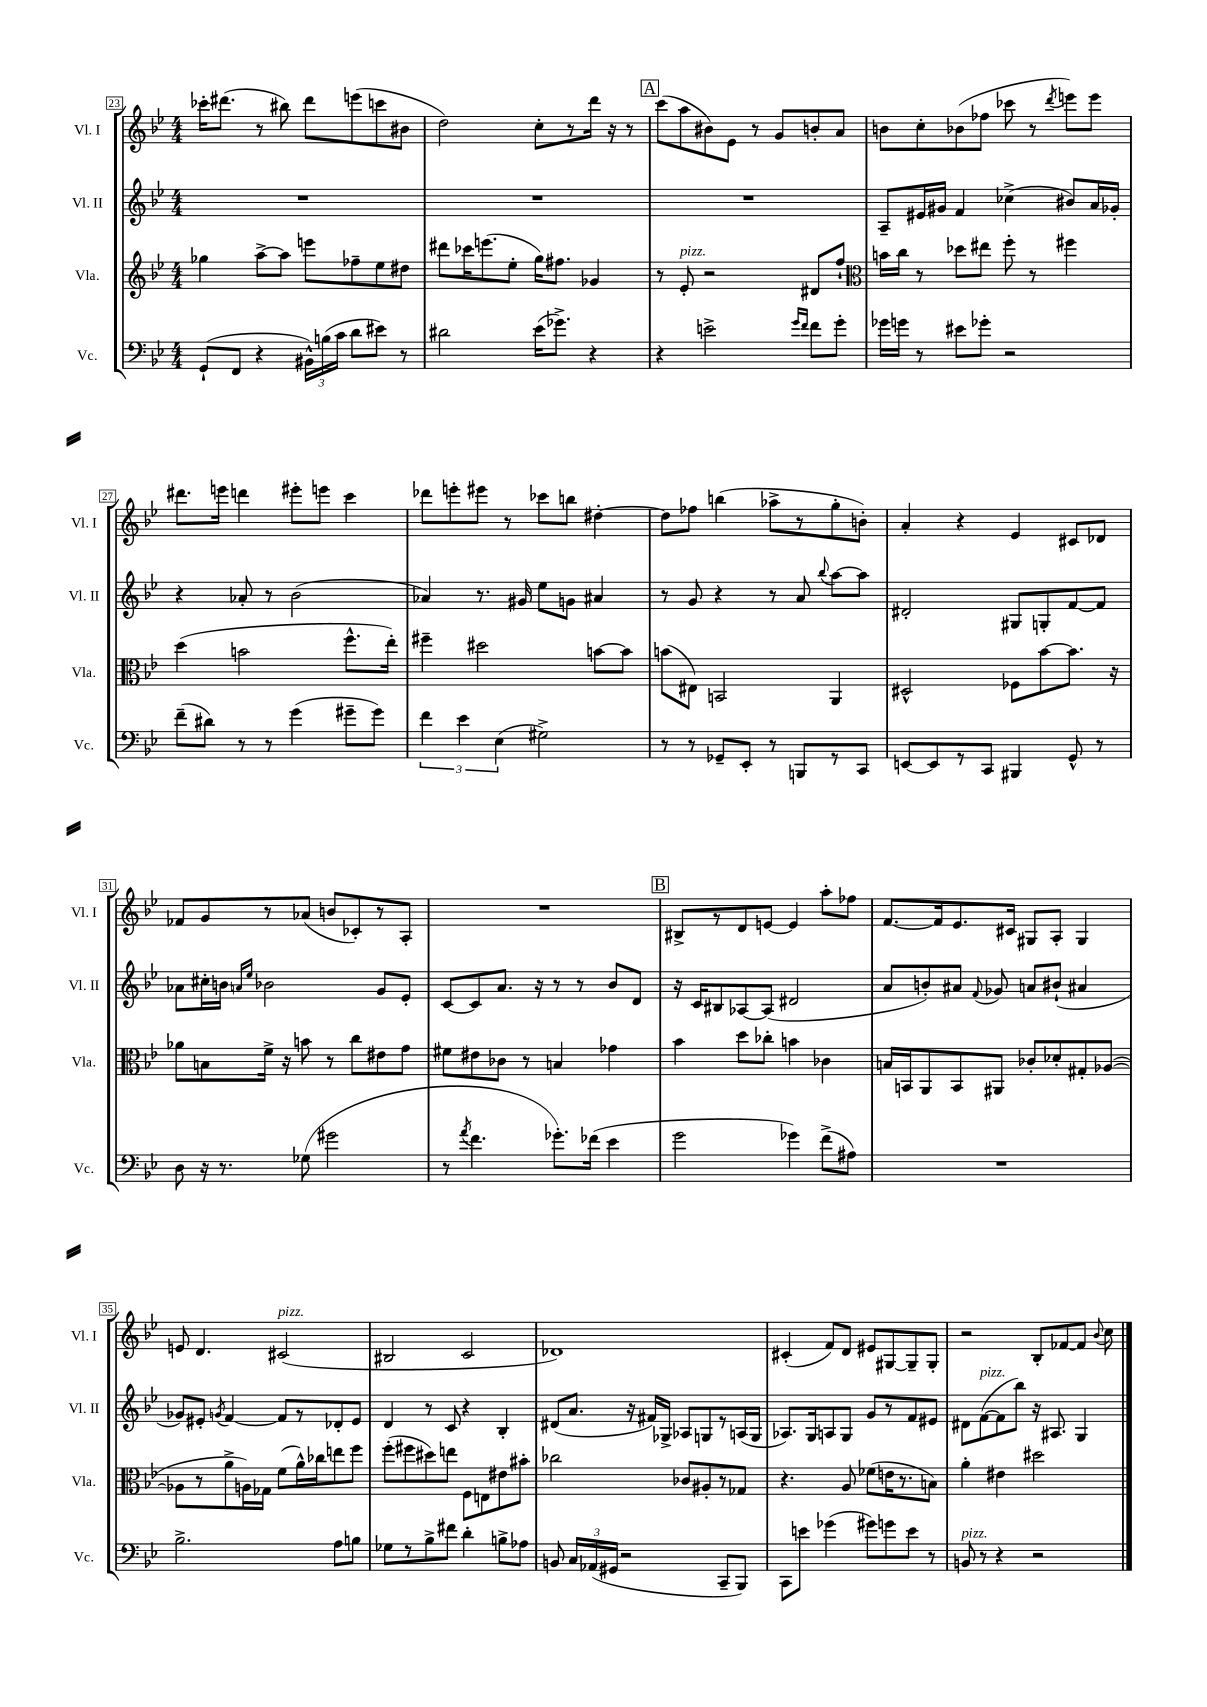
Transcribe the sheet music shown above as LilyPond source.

<<
\new StaffGroup <<
\new Staff = "s0" \with { instrumentName = "Vl. I" shortInstrumentName = "Vl. I" } {
    \clef treble \key bes \major \numericTimeSignature \time 4/4
    \autoBeamOff ces'''16[-. dis'''8.]( r8 bis''8) dis'''8[ e'''8( c'''8 bis'8] |
    d''2) c''8[-. r8 d'''16] r16 r8 |
    \mark \markup { \box "A" } c'''8[( a''8 bis'8) ees'8] r8 g'8[ b'8-. a'8] |
    b'8[ c''8-. bes'8( fes''8] ces'''8 r8 \acciaccatura { d'''8 } e'''8[) e'''8] |
    dis'''8.[ e'''16] d'''4 eis'''8[-. e'''8] c'''4 |
    des'''8[ e'''8-. eis'''8] r8 ces'''8[ b''8] dis''4~-. |
    dis''8[ fes''8] b''4( aes''8[-> r8 g''8-. b'8]-.) |
    a'4-. r4 ees'4 cis'8[ des'8] |
    fes'8[ g'8 r8 aes'8]( b'8[ ces'8-.) r8 a8]-. |
    R1 |
    \mark \markup { \box "B" } bis8[-> r8 d'8 e'8]~ e'4 a''8[-. fes''8] |
    f'8.[~ f'16 ees'8. cis'16] gis8[ a8]-. gis4 |
    e'8 d'4. cis'2^\markup { \italic "pizz." }( |
    bis2 c'2 |
    des'1) |
    cis'4-.( f'8[) d'8] eis'8[ gis8~ gis8-- gis8]-. |
    r2 bes8[-. fes'8~ fes'8] \appoggiatura { bes'8 } c''8 \bar "|." |
}
\new Staff = "s1" \with { instrumentName = "Vl. II" shortInstrumentName = "Vl. II" } {
    \clef treble \key bes \major \numericTimeSignature \time 4/4
    \autoBeamOff R1 |
    R1 |
    \mark \markup { \box "A" } R1 |
    a8[-- eis'16 gis'16] f'4 ces''4->( bis'8[) a'16 ges'16]-. |
    r4 aes'8-. r8 bes'2( |
    aes'4) r8. gis'16 ees''8[ g'8] ais'4 |
    r8 g'8 r4 r8 a'8 \appoggiatura { bes''8 } a''8[~ a''8] |
    dis'2-. gis8[ g8-. f'8~ f'8] |
    aes'8[ cis''16-. b'16] \grace { a'16[ ees''16] } bes'2 g'8[ ees'8]-. |
    c'8[~ c'8 a'8.] r16 r8 r8 bes'8[ d'8] |
    \mark \markup { \box "B" } r16 c'16[ bis8 aes8~ aes8]( dis'2 |
    a'8[ b'8-.) ais'8] \appoggiatura { f'8 } ges'8 a'8[ bis'8]-!( ais'4 |
    ges'8[) eis'8]-. \acciaccatura { g'8 } f'4~ f'8[ r8 des'8-. eis'8] |
    d'4 r8 c'8 r4 bes4-. |
    dis'8[( a'8.] r16 fis'16[) ges16]-> aes8[ g8 r8 a16( g16] |
    aes8.[) g16 a8 g8] g'8[ r8 f'8 eis'8] |
    dis'8[ f'8~^\markup { \italic "pizz." }( f'8 bes''8]) r16 ais8. g4 \bar "|." |
}
\new Staff = "s2" \with { instrumentName = "Vla." shortInstrumentName = "Vla." } {
    \clef treble \key bes \major \numericTimeSignature \time 4/4
    \autoBeamOff ges''4 a''8[~-> a''8] e'''8[ fes''8-- ees''8 dis''8] |
    dis'''8[ ces'''16 e'''8.( ees''8]-. g''16[) fis''8.] ges'4 |
    \mark \markup { \box "A" } r8 ees'8-.^\markup { \italic "pizz." } r2 dis'8[ f''8]-! |
    \clef alto b'16[ c''16] r8 des''8[ eis''8] f''8-. r8 fis''4 |
    d''4( b'2 f''8.[-^ ees''16]-.) |
    fis''4-- dis''2 b'8[~ b'8] |
    b'8[( eis8]) b,2 a,4 |
    dis2-^ fes8[ bes'8~ bes'8.] r16 |
    aes'8[ b8 f'16]-> r16 b'8 r8 c''8[ eis'8 g'8] |
    fis'8[ eis'8 ces'8] r8 b4 ges'4 |
    \mark \markup { \box "B" } bes'4 d''8[ ces''8]-. b'4 ces'4 |
    b16[ b,16 a,8 b,8 ais,8] ces'8[-. des'8-. gis8-. aes8]~( |
    aes8[ r8 a'8-> a16) ges16] f'8[( a'16-^) ces''16 e''8 f''8] |
    f''8[-.( fis''8 dis''8) e''8] f8[ e8 eis'8 bis'8]-. |
    ces''2 ces'8[ ais8-. r8 ges8] |
    r4. a8 fes'8[( e'16 r8. b8]) |
    a'4-. eis'4 dis''2 \bar "|." |
}
\new Staff = "s3" \with { instrumentName = "Vc." shortInstrumentName = "Vc." } {
    \clef bass \key bes \major \numericTimeSignature \time 4/4
    \autoBeamOff g,8[-!( f,8] r4 \tuplet 3/2 { bis,16[-^) b16( c'16] } d'8[ eis'8]) r8 |
    dis'2 ees'16[( ges'8.]->) r4 |
    \mark \markup { \box "A" } r4 e'2-> \grace { g'16[ f'16] } f'8[ g'8]-. |
    ges'16[ g'16] r8 eis'8[ ges'8]-. r2 |
    f'8[--( dis'8]) r8 r8 g'4( gis'8[-- gis'8]) |
    \tuplet 3/2 { f'4 ees'4 ees4( } gis2->) |
    r8 r8 ges,8[-- ees,8]-. r8 b,,8[ r8 c,8] |
    e,8[~ e,8 r8 c,8] bis,,4 g,8-^ r8 |
    d8 r16 r8. ges8( gis'2 |
    r8 \acciaccatura { a'8 } f'4. ges'8.[-.) fes'16]( ees'4 |
    \mark \markup { \box "B" } g'2 ges'4) f'8[->( ais8]) |
    R1 |
    bes2.-> a8[ b8] |
    ges8[ r8 bes8-> fis'8] d'4-. b8[-> aes8] |
    b,8 \tuplet 3/2 { c16[ aes,16( gis,16] } r2 c,8[-- bes,,8]) |
    c,8[ e'8] ges'4( gis'8[) g'8 e'8] r8 |
    b,8^\markup { \italic "pizz." } r8 r4 r2 \bar "|." |
}
>>
>>
\layout { \context { \Score currentBarNumber = #23 \override BarNumber.stencil = #(make-stencil-boxer 0.1 0.3 ly:text-interface::print) } }
